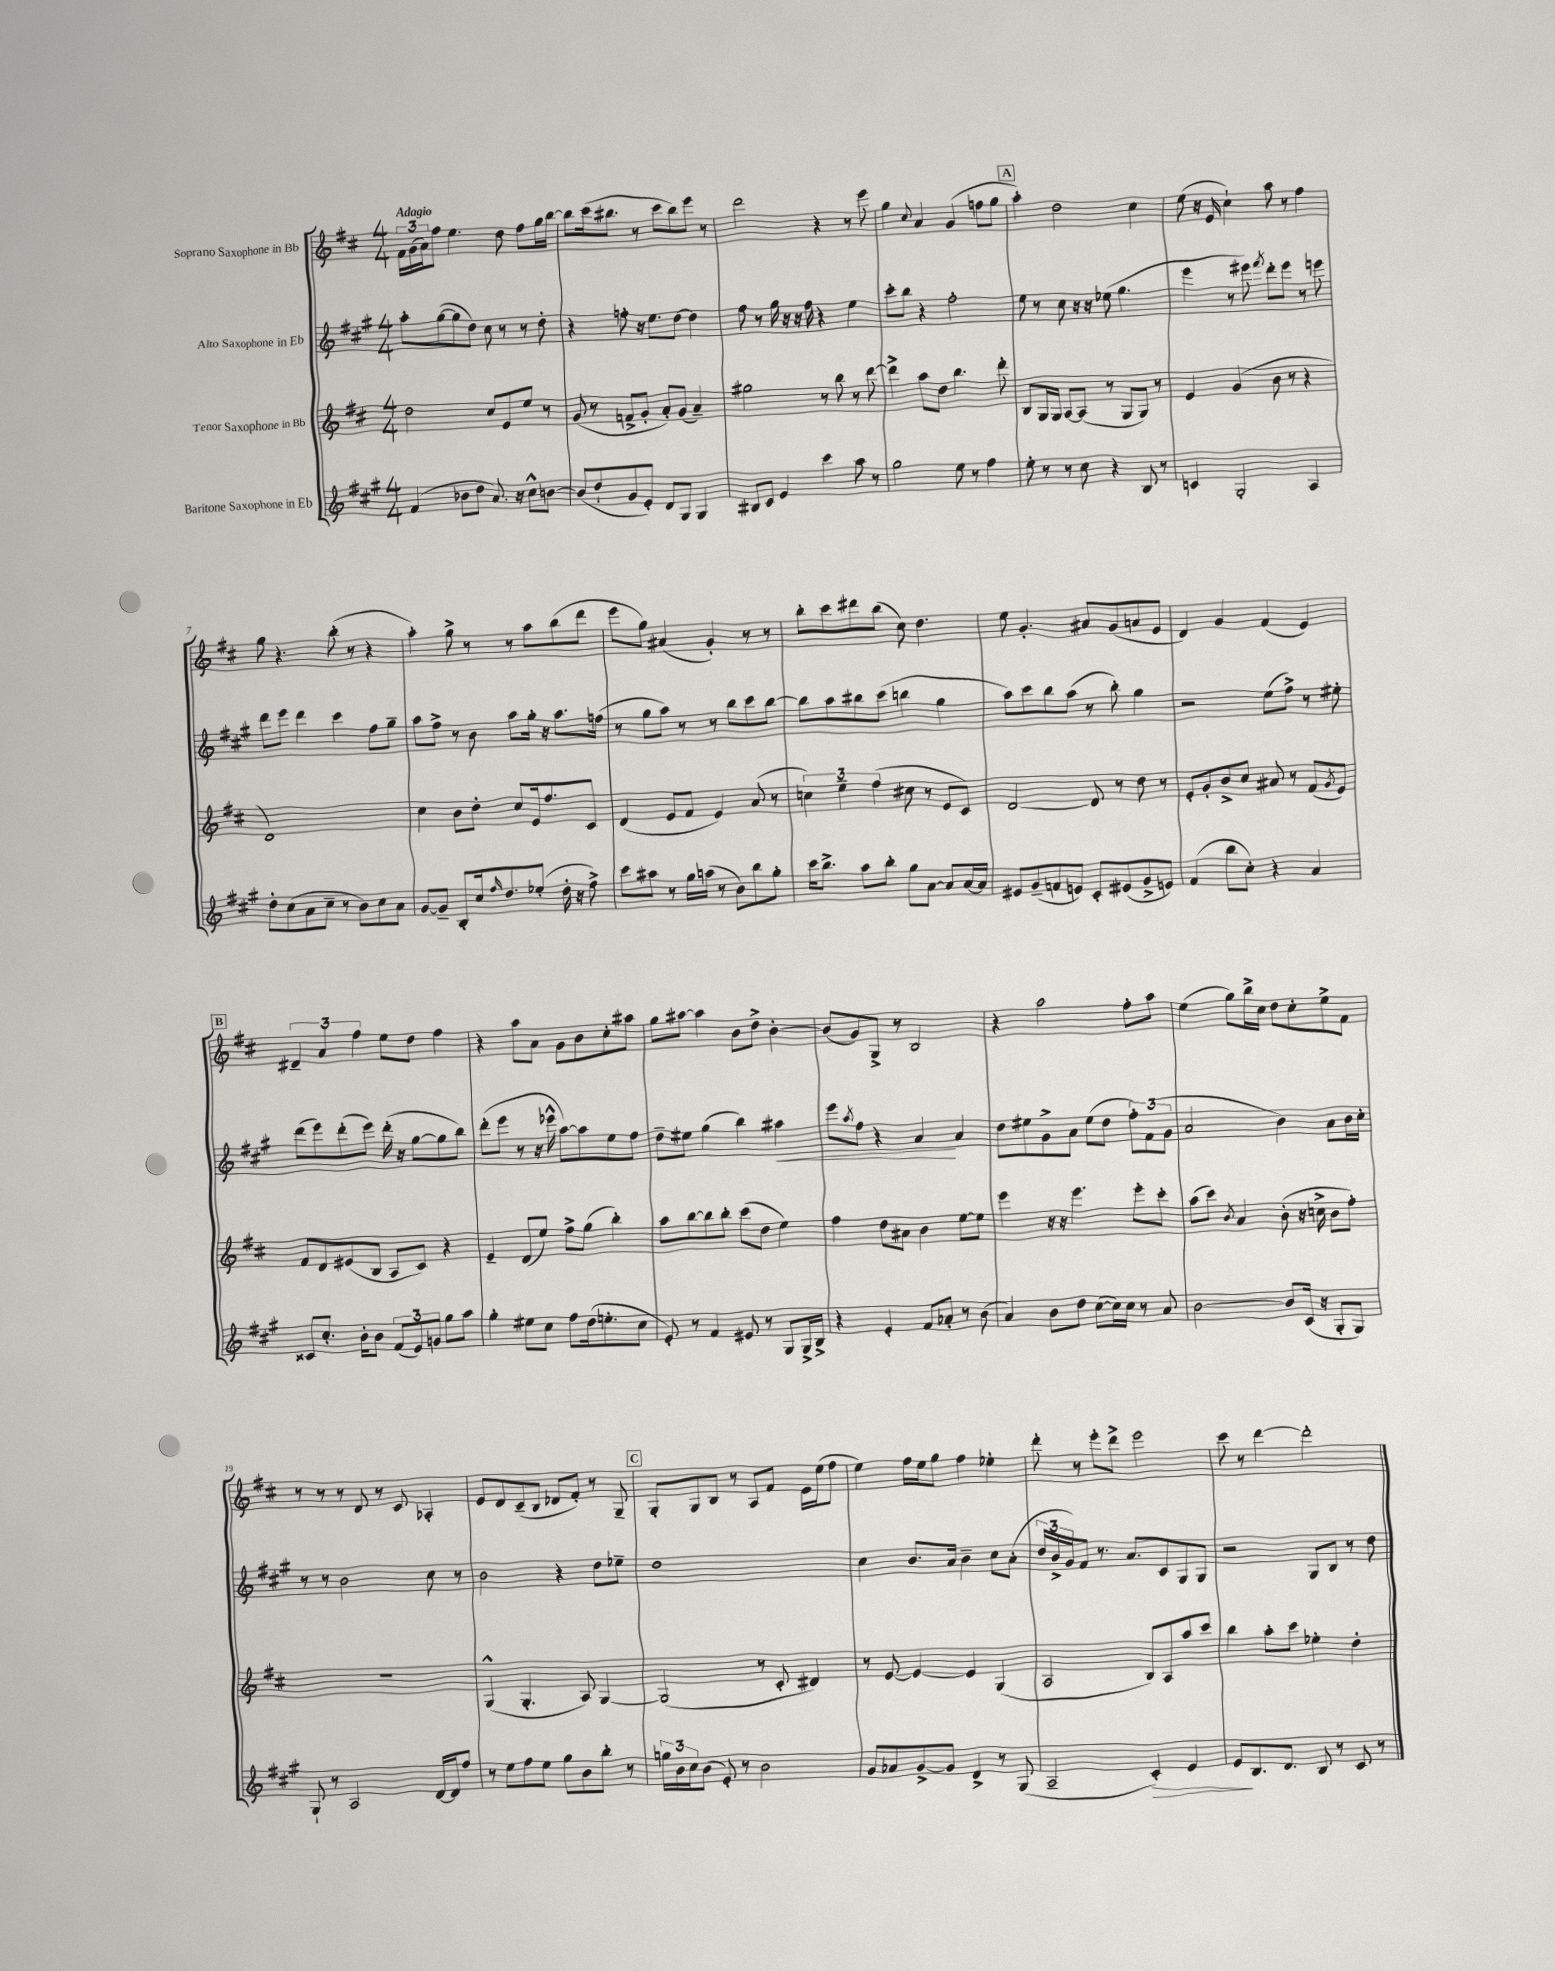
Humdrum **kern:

**kern	**kern	**kern	**kern
*staff4	*staff3	*staff2	*staff1
*clefG2	*clefG2	*clefG2	*clefG2
*k[f#c#g#]	*k[f#c#]	*k[f#c#g#]	*k[f#c#]
*M4/4	*M4/4	*M4/4	*M4/4
(4f#/	2dd\	8aa'\L	24f#\LL
.	.	.	(24g\
.	.	.	24a\J)
.	.	([8gg#\	8ff#\J
8b-\L	.	8gg#\]	4.ee\
8dd\J	.	8dd\J)	.
8.a/)	8cc#/L	8cc#\	.
.	8e/	8r	8dd\
16r	.	.	.
8cc#^^\L	8ee/J	8r	8ff#\L
[8b\J	8r	8dd'\	16gg\L
.	.	.	[16bb\JJ
=	=	=	=
(8b/]L	(8g/	4r	8bb\]L
8dd`/	8r	.	(16ccc#\k
.	.	.	8.bb#\J
8g#/	8f^/L	8ff'\	.
8e'/J)	8g'/J	16r	8r
.	.	8.ee\L	.
8d/L	8a'/L)	.	8ccc#\L
8G#/J	(8g/J	[8dd\J	8bb#\)
4G#/	4a~/)	4dd\]	8eee\J
.	.	.	8r
=	=	=	=
8B#/L	2gg#\	8ff#\	2ddd\
8c#/J	.	8r	.
4e/	.	16gg#\	.
.	.	16r	.
.	.	16r	.
.	.	16ff#\	.
4ccc#\	8r	4r	4r
.	8bb\	.	.
8aa\	8r	4ee\	8r
8r	[8ddd\	.	8eee\
=	=	=	=
2gg#\	4ddd^\]	8ccc#'\L	4gg\
.	.	8bb\J	.
.	.	.	8qqcc#/
.	8aa\L	4r	4a/
.	8dd\J	.	.
8ee\	4.bb\	2ff#'\	(4g/
8r	.	.	.
4ff#\	.	.	8ff\L
.	8ddd'\	.	8gg\J
=	=	=	=
8ee'\	8B/L	8ee\	4aa'\)
8r	16G/L	8r	.
.	16G/JJ	.	.
8r	[8A/L	8cc#\	2dd\
8cc#\	(8A/]J	16r	.
.	.	16r	.
4r	8r	(8ee-\	.
.	8G/L	4.gg#\	.
8B/	8G/J)	.	4cc#\
8r	8r	.	.
=	=	=	=
4c/	4e/	4eee\	(8ee\
.	.	.	16r
.	.	.	16e/
2G#'/	(4g/	8r	4cc#`\)
.	.	8eee#\)	.
.	.	8qfff#/	.
.	8b\	8ddd'\L	8aa\
.	8r	8eee#\J	8r
4A/	4r	8r	4ff#\
.	.	8eee\	.
=	=	=	=
8dd'\L	1d)	8ddd\L	8gg\
(8cc#\	.	8eee\J	4.r
8a\	.	4ddd\	.
8cc#~\J	.	.	.
8r	.	4ccc#\	(8bb'\
8b\L)	.	.	8r
8cc#\	.	8ff#\L	4r
8a\J	.	8gg#~\J	.
=	=	=	=
[8g#/L	4cc#\	8aa\L	4aa'\)
8g#~/]J	.	8ff#^\J	.
8B'/L	8b\L	8r	8gg^\
16cc#/k	8dd'\J	8b\	8r
16qqff#/	.	.	.
8.dd/	.	.	.
.	8cc#/L	8aa\L	8r
(8ee-'/J	16e/k	16gg#'\Jk	8aa\L
.	8.ff#/	16r	.
16dd'\	.	8.aa\L	(8bb\
16r	.	.	.
8ff#^\)	8c#/J	.	8ddd\J
.	.	(16ff\Jk	.
=	=	=	=
8ccc#\L	(4d/	8r	8eee\L
8aa#\J	.	8gg#\L	8gg\J)
8r	8e/L	8aa\J)	(4a#/
16gg#\LL	8f#/J	8r	.
(16aa\JJ	.	.	.
8r	4e/)	8r	4g'/)
8b\L)	.	8bb\L	.
8bb\	(8a/	8ccc#\	8r
8gg#'\J	8r	[8bb\J	8r
=	=	=	=
16ccc#\LK	6cc\)	8bb\]L	8bb'\L
8.bb^\J	.	.	.
.	.	8aa\	8ccc#\
.	6ee~\	.	.
8aa\L	.	8bb#\	8ddd#\
.	(6ff#\	.	.
8bb'\J	.	(8ccc#\J	(8bb\J
8gg#\L	8cc#\	4bb\	8cc#\)
[8a\J	8r	.	4.dd\
8a/]L	8e/L	4gg#\	.
[16a/L	8c#/J)	.	.
16a/]JJ	.	.	.
=	=	=	=
8e#/L	[2d/	8aa\L)	8ee\
(8g#~/	.	8ccc#\	4.g'/
8f/	.	8bb\	.
8e/J)	.	(8aa\J	.
8c#'/L	8d/]	8r	8a#/L
(8e#/	8r	8bb'\)	(8g/
8g#^/	8dd\	4gg#\	8a/
8e/J)	8r	.	8e/J
=	=	=	=
(4f#/	8e'/L	2r	4d/)
.	8g'/	.	.
8bb\L	8b^/	.	4g/
8cc#'\J)	8cc#/J	.	.
4r	8a#/	(8ee\L	(4f#/
.	8r	8ff#^\J)	.
4a/	(8f#/L	8r	4e/)
.	8qg/	.	.
.	8e/J)	8ee#'\	.
=	=	=	=
8c##/L	8f#/L	(8ddd\L	6d#~/
8.cc#'/J	8d/	8eee\)	.
.	.	.	6a/
.	(8e#/	(8ddd'\	.
16b'\LK	.	.	.
.	.	.	6ff#\
8b\J	8B/J	8eee\J)	.
(12f#/L	8A/L	(16ddd'\	8ee\L
.	.	16r	.
12e/)	.	.	.
.	8c#/J)	[8gg#\L	8dd\J
12g/J	.	.	.
8gg#\L	4r	8gg#\]	4ff#\
8aa\J	.	8bb\J)	.
=	=	=	=
4gg#'\	4e~/	(8ddd'\L	4r
.	.	8eee\J	.
8ee#\L	(8d/L	8r	8aa\L
8cc#\J	8ee/J)	16r	8a\J
.	.	16eee-^^\	.
8ff#\L	8ff#^\L	[8aa\L)	8g\L
(16dd\k	(8gg\J	8aa\]	8b\
8.ee'\	.	.	.
.	4bb'\)	8ee\	8cc#'\
8cc#\J	.	8ff#\J	8aa#\J
=	=	=	=
8e'/)	8aa\L	8dd~\L	8gg\L
8r	[8bb\	8ee#\J	[8aa#\J
4f#/	8bb\]	(4gg#\	4aa#\]
.	8bb'\J	.	.
8e#/	(8ccc#\L	4bb\)	8b\L
8r	8dd\J	.	8dd^\J
8G#/L	4ee\)	4aa#\	[4b'\
16G#^/L	.	.	.
16B^/JJ	.	.	.
=	=	=	=
4r	4ff#\	8eee\L	(8b/]L
.	.	8qaa/	.
.	.	8ff#\J	8g/)
4e'/	8dd\L	4r	8G^/J
.	8a#\J	.	8r
8f#/L	4b\	4a/	2B/
8a-'/J	.	.	.
8r	[8ee\L	4a/	.
(8b\	8ee\]J	.	.
=	=	=	=
4a/)	4eee\	8dd\L	4r
.	.	8ee#\	.
8b\L	16r	8g#^\	2aa\
.	16r	.	.
8dd\J	4.eee\	8a\J	.
([8cc#\L	.	(8ee#\L	.
16cc#\]L)	.	8dd\J	.
16cc#\JJ	.	.	.
8r	8eee'\L	12ff#'\L)	8ff#'\L
.	.	(12f#\	.
8a/	8ccc#'\J	.	8aa\J
.	.	12g#\J	.
=	=	=	=
[2b\	(8aa\L	2a/	(4ee\
.	8ccc#\J)	.	.
.	8qb/	.	.
.	4a/	.	8gg\L)
.	.	.	16bb^\L
.	.	.	16cc#\JJ
8b/]L	(8b'\	4b\)	8dd\L
(16c#/Jk	16r	.	8cc#'\
16r	16cc^\	.	.
8G#'/L	8b\L	8a\L	8ee^\
8G#/J)	8ff#'\J)	16b\L	8f#\J
.	.	16cc#'\JJ	.
=	=	=	=
8G#`/	1r	8r	8r
8r	.	8r	8r
2A/	.	2b\	8r
.	.	.	8d/
.	.	.	8r
.	.	.	8c#/
[16d/LL	.	8cc#\	4A-'/
16d/]J	.	.	.
8ff#/J	.	8r	.
=	=	=	=
8r	(4G^^/	2b\	8e/L
8ee\L	.	.	8d/
8ff#\	4.G'/	.	(8c#~/
8ee\J	.	.	8B/J
8gg#\L	.	4r	8d-/L
8b\	8A/)	.	8f#'/J)
8bb'\J	[4G/	8dd\L	8r
8r	.	8ee-~\J	8G~/
=	=	=	=
24gg\LL	(2G/]	1dd	8G'/L
24b\	.	.	.
24cc#\J	.	.	.
(8b\J	.	.	8G/
8e'/)	.	.	8B/J
8r	.	.	8r
2b\	8r	.	8A/L
.	8c#'/	.	8f#/J
.	4d#/)	.	16e\LL
.	.	.	(16ee\J
.	.	.	8ff#\J
=	=	=	=
8g#/L	8r	4cc#\	4ee\)
8a-/	[8e/	.	.
[8g#^/	4e/_	8.b/L	16ff#\LL
.	.	.	16ee\J
8g#/]J	.	.	8gg\J
.	.	16a/Jk	.
4d^/	4e/]	4b~\	4ff#\
8r	(4G/	8cc#\L	4ee-'\
(8G#/	.	(8a'\J	.
=	=	=	=
2A~/	2A/	24dd/LL	8ddd'\
.	.	24b^/	.
.	.	24g#/J)	.
.	.	8f#/J	8r
.	.	8.r	8eee'\L
.	.	.	8ddd^\J
.	.	8.a/L	.
4c#'/)	8B/L)	.	2eee\
.	8A/	8c#/	.
4e/	8aa/	8G#/	.
.	8ccc#/J	8G#/J	.
=	=	=	=
8e/L	4bb\	2r	8ccc#\
8.B/	.	.	8r
.	8aa'\L	.	[4ddd\
8.d/J	.	.	.
.	8ccc#\J	.	.
8B/	4ee-'\	8G#/L	2ddd'\]
8r	.	8B/J	.
8c#/	4dd'\	8r	.
8r	.	8dd\	.
==	==	==	==
*-	*-	*-	*-
